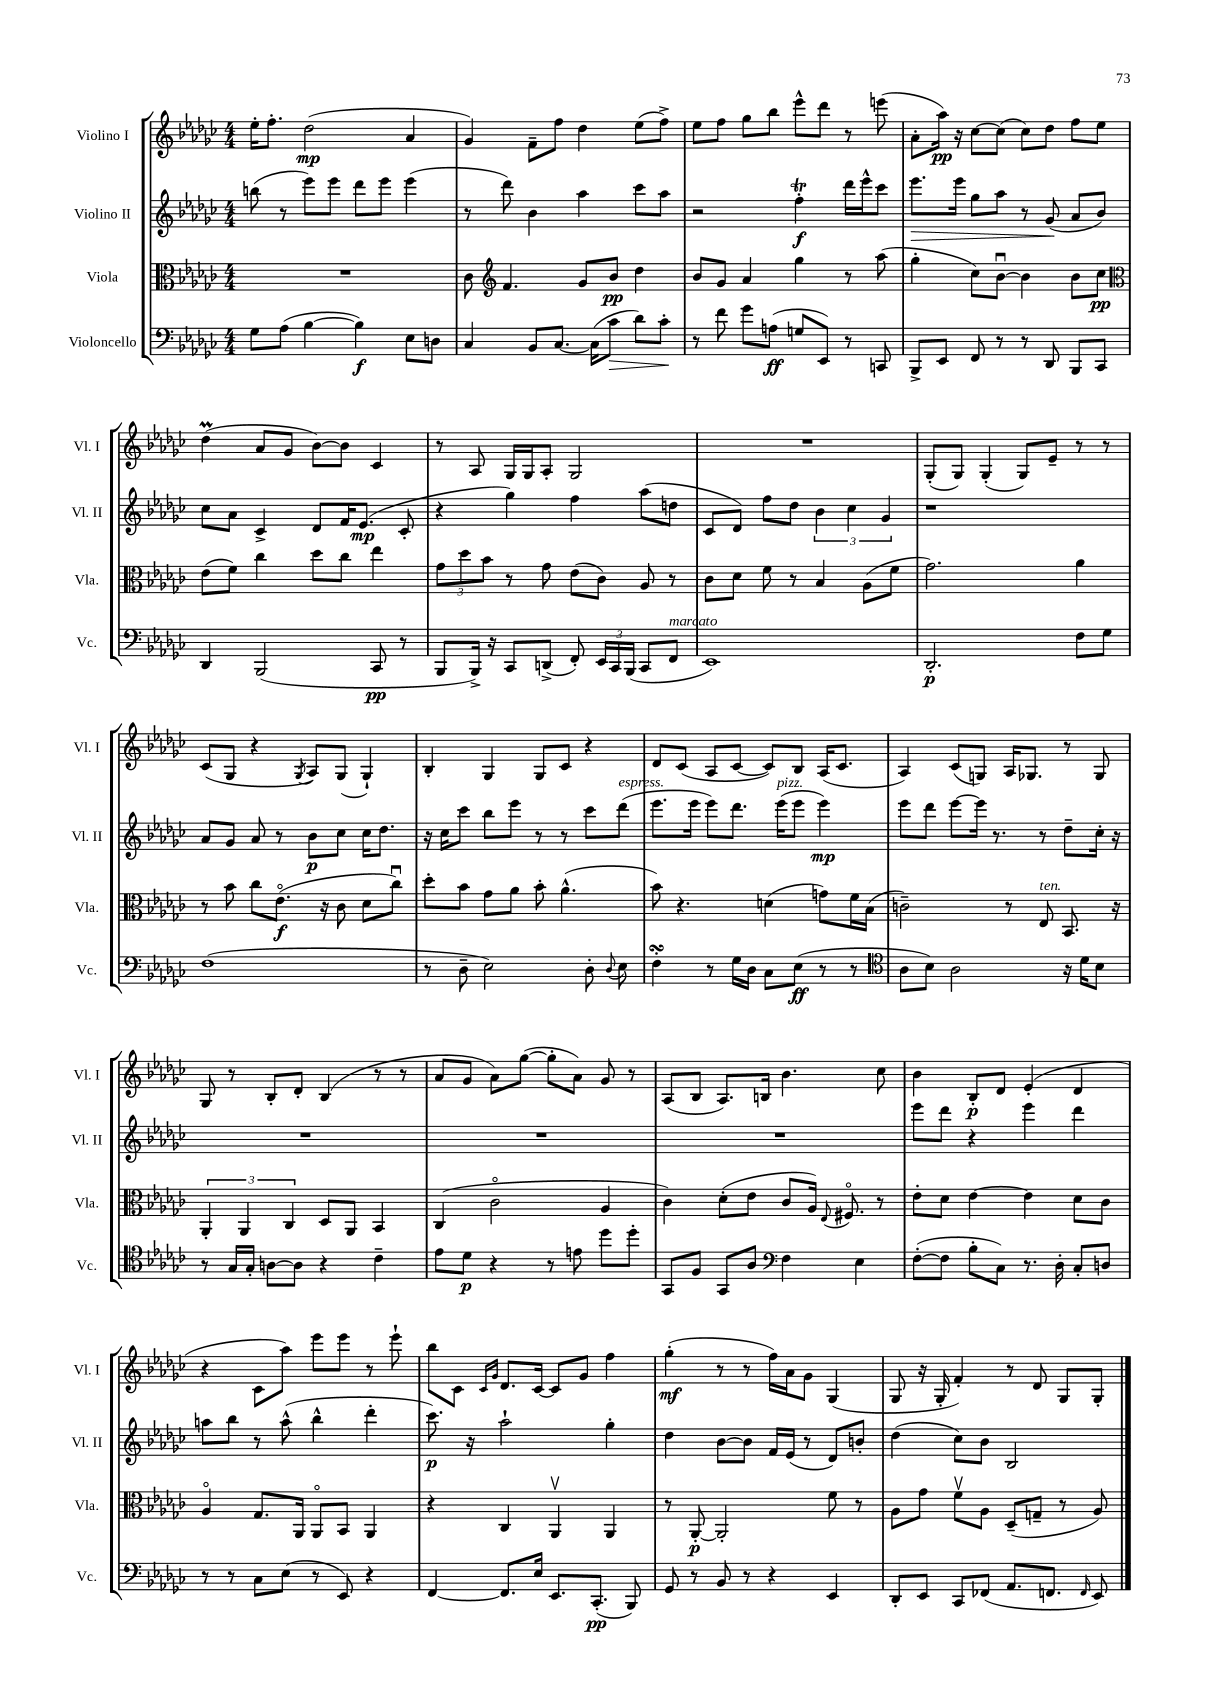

**kern	**kern	**kern	**kern
*staff4	*staff3	*staff2	*staff1
*clefF4	*clefC3	*clefG2	*clefG2
*k[b-e-a-d-g-c-]	*k[b-e-a-d-g-c-]	*k[b-e-a-d-g-c-]	*k[b-e-a-d-g-c-]
*M4/4	*M4/4	*M4/4	*M4/4
8G-	1r	(8bb	16ee-'
.	.	.	8.ff'
(8A-	.	8r	.
[4B-	.	8eee-)	(2dd-
.	.	8eee-	.
4B-])	.	8ddd-	.
.	.	8eee-	.
8E-	.	(4eee-	4a-
8D	.	.	.
=	=	=	=
4C-	8c-	8r	4g-)
*	*clefG2	*	*
.	4.f	8ddd-)	.
8BB-	.	4b-	8f~
[8.C-	.	.	8ff
.	8g-	4aa-	4dd-
(16C-]	.	.	.
8c-	8b-	.	.
8d-)	4dd-	8ccc-	(8ee-
8c-'	.	8aa-	8ff^)
=	=	=	=
8r	8b-	2r	8ee-
8f	8g-	.	8ff
8g-	4a-	.	8gg-
(8A	.	.	8bb-
8G	4gg-	4ff'	8eee-^^
8EE-)	.	.	8ddd-
8r	8r	16ddd-	8r
.	.	16eee-^^	.
8CC	(8aa-	8ccc-	(8eee
=	=	=	=
8BBB-^	4gg-'	8.eee-	8a-'
8EE-	.	.	16aa-)
.	.	16eee-	16r
8FF	8cc-)	8gg-	[8cc-
8r	[8b-u	8aa-	(8cc-]
8r	4b-]	8r	8cc-)
8DD-	.	(8g-	8dd-
8BBB-	8b-	8a-	8ff
8CC-	8cc-	8b-)	8ee-
=	=	=	=
*	*clefC3	*	*
4DD-	(8e-	8cc-	(4dd-
.	8f)	8a-	.
(2BBB-	4cc-	4c-^	8a-
.	.	.	8g-
.	8dd-	8d-	[8b-)
.	8cc-	16f	8b-]
.	.	(8.e-	.
8CC-	4ee-	.	4c-
8r	.	8c-'	.
=	=	=	=
8BBB-	12g-	4r	8r
.	12dd-	.	.
16BBB-^)	.	.	8A-
.	12b-	.	.
16r	.	.	.
8CC-	8r	4gg-)	16G-
.	.	.	16G-
(8DD^	8g-	.	8A-'
8FF')	(8e-	4ff	2G-
24EE-	8c-)	.	.
24CC-	.	.	.
(24BBB-	.	.	.
8CC-	8A-	(8aa-	.
8FF	8r	8dd	.
=	=	=	=
1EE-)	8c-	8c-	1r
.	8d-	8d-)	.
.	8f	8ff	.
.	8r	8dd-	.
.	4B-	6b-	.
.	.	6cc-	.
.	(8A-	.	.
.	.	6g-	.
.	8f	.	.
=	=	=	=
2.DD-'	2.g-)	1r	(8G-'
.	.	.	8G-)
.	.	.	(4G-'
.	.	.	8G-)
.	.	.	8e-~
8F	4a-	.	8r
8G-	.	.	8r
=	=	=	=
(1F	8r	8a-	(8c-
.	8b-	8g-	8G-
.	8cc-	8a-	4r
.	(8.e-o	8r	.
.	.	.	8qG-
.	.	8b-	8A-)
.	16r	.	.
.	8c-	8cc-	(8G-
.	8d-	16cc-	4G-`)
.	.	8.dd-	.
.	8cc-u)	.	.
=	=	=	=
8r	8dd-'	16r	4B-'
.	.	16cc-	.
8D-~	8b-	8ccc-	.
2E-)	8g-	8bb-	4G-
.	8a-	8eee-	.
.	8b-'	8r	8G-
.	(4.a-^^	8r	8c-
8D-'	.	8ccc-	4r
8qqD-	.	.	.
8E-	.	(8ddd-	.
=	=	=	=
4F'	8b-)	8.eee-	8d-
.	4.r	.	(8c-
.	.	16eee-	.
8r	.	8eee-)	8A-
16G-	.	8.ddd-	[8c-
16D-	.	.	.
8C-	(4d	.	8c-])
.	.	(16eee-	.
(8E-	.	8eee-	8B-
8r	8g)	4eee-)	(16A-
.	.	.	8.c-
8r	16f	.	.
.	(16B-	.	.
=	=	=	=
*clefC4	*	*	*
8A-	2c~)	8eee-	4A-)
8B-)	.	8ddd-	.
2A-	.	[8eee-	(8c-
.	.	16eee-]	8G)
.	.	8.r	.
.	8r	.	16A-
.	.	.	8.G-
.	8E-	8r	.
16r	8.BB-	8dd-~	8r
16d-	.	.	.
8B-	.	16cc-'	8G-
.	16r	16r	.
=	=	=	=
8r	6AA-'	1r	8G-
16G-	.	.	8r
.	6AA-	.	.
16G-'	.	.	.
[8A	.	.	8B-'
.	6C-	.	.
8A]	.	.	8d-'
4r	8D-	.	(4B-
.	8AA-	.	.
4c-~	4BB-	.	8r
.	.	.	8r
=	=	=	=
8e-	(4C-	1r	8a-
8d-	.	.	8g-
4r	2c-o	.	8a-)
.	.	.	([8gg-
8r	.	.	8gg-']
8e	.	.	8a-)
8dd-	4A-	.	8g-
8dd-'	.	.	8r
=	=	=	=
8GG-	4c-)	1r	(8A-
8F	.	.	8B-
8GG-	(8d-'	.	8.A-)
8A-	8e-	.	.
.	.	.	16B
*clefF4	*	*	*
4F	8c-	.	4.b-
.	16A-)	.	.
.	8qqE-	.	.
.	8.F#o	.	.
4E-	.	.	.
.	8r	.	8cc-
=	=	=	=
([8F'	8e-'	8eee-	4b-
8F]	8d-	8ddd-	.
8B-'	[4e-	4r	8B-'
8C-)	.	.	8d-
8.r	4e-]	4eee-	(4e-'
16D-'	.	.	.
8C-'	8d-	4ddd-	4d-
8D	8c-	.	.
=	=	=	=
8r	4A-o	8aa	4r
8r	.	8bb-	.
8C-	8.G-	8r	8c-
(8E-	.	(8aa^^	8aa-)
.	16AA-	.	.
8r	8AA-o	4bb-^^	8eee-
8EE-)	8BB-	.	8eee-
4r	4AA-	4ddd-'	8r
.	.	.	8eee-`
=	=	=	=
[4FF	4r	8.ccc-)	8bb-
.	.	.	8c-
.	.	16r	.
.	.	.	16qqc-
.	.	.	16qqg-
8.FF]	4C-	2aa-`	8.d-
16E-	.	.	[16c-
8.EE-	4AA-v	.	8c-]
.	.	.	8g-
(8.CC-'	.	.	.
.	4AA-	4gg-'	4ff
8BBB-)	.	.	.
=	=	=	=
8GG-	8r	4dd-	(4gg-'
8r	[8AA-'	.	.
8BB-	2AA-']	[8b-	8r
8r	.	8b-]	8r
4r	.	16f	16ff)
.	.	(16e-	16a-
.	.	8r	8g-
4EE-	8f	8d-)	(4G-
.	8r	8b'	.
=	=	=	=
8DD-'	8A-	(4dd-	8G-
8EE-	8g-	.	16r
.	.	.	16G-'
8CC-	8fv	8cc-)	4f')
(8FF-	8A-	8b-	.
8.AA-	(8D-~	2B-	8r
.	8G~	.	8d-
8.FF	.	.	.
.	8r	.	8G-
16qqFF	.	.	.
8EE-)	8A-)	.	8G-'
==	==	==	==
*-	*-	*-	*-
